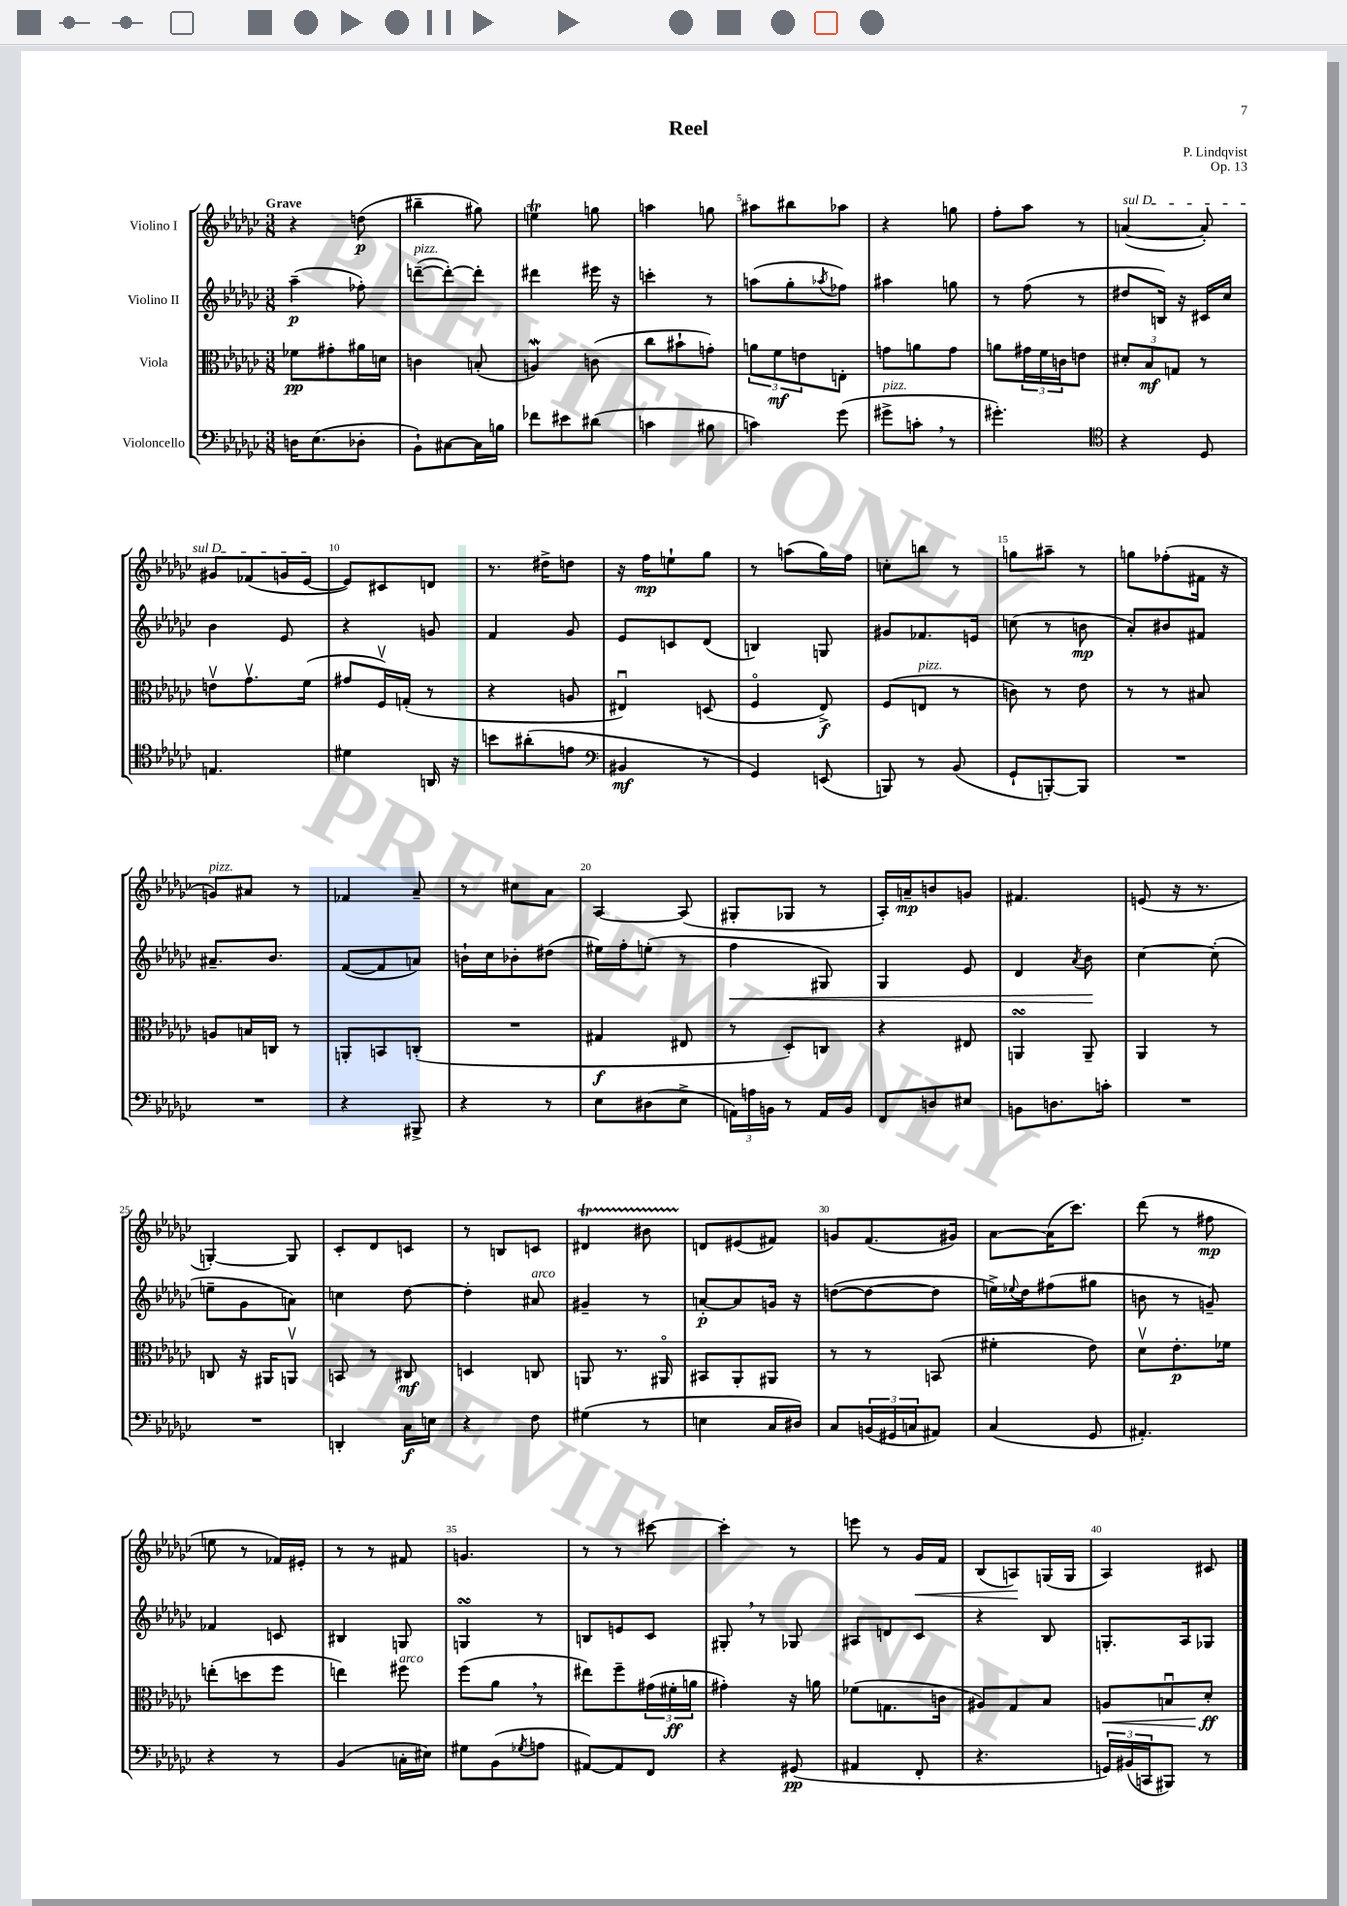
\header { title = "Reel" composer = "P. Lindqvist" opus = "Op. 13" }
<<
\new StaffGroup <<
\new Staff = "s0" \with { instrumentName = "Violino I" } {
    \clef treble \key ges \major \numericTimeSignature \time 3/8 \tempo "Grave"
    r4 d''8\p( |
    bis''4-- gis''8) |
    e''4\trill g''8 |
    a''4 g''8 |
    ais''8 bis''8 aes''8 |
    r4 g''8 |
    f''8-. aes''8 r8 |
    \once \override TextSpanner.bound-details.left.text = \markup { \italic "sul D" } a'4~\startTextSpan( a'8-.) |
    gis'8 fes'8( g'16 ees'16~\stopTextSpan |
    ees'8) cis'8 d'8 |
    r8. dis''16-> d''8 |
    r16 f''16\mp e''8-! ges''8 |
    r8 a''8( ges''16) f''16 |
    c''8-. b''8 r8 |
    g''8 ais''8-- r8 |
    g''8 fes''8-.( fis'16 r16 |
    g'8^\markup { \italic "pizz." }) ais'8 r8 |
    fes'4 aes'8-- |
    r8 cis''8 aes'8 |
    aes4~ aes8( |
    gis8-. ges8 r8 |
    aes16-.) a'16--\mp b'8 g'8 |
    fis'4. |
    e'8( r16 r8. |
    g4~-.) g8 |
    ces'8-. des'8 c'8 |
    r8 b8 c'8 |
    dis'4\startTrillSpan bis'8 |
    d'8\stopTrillSpan eis'8( fis'8) |
    g'8 f'8.( gis'16) |
    aes'8~ aes'16( ces'''8.) |
    des'''8( r8 fis''8\mp |
    e''8 r8 fes'16) eis'16-. |
    r8 r8 fis'8 |
    g'4. |
    r8 r8 cis'''8~ |
    cis'''4-. r8 |
    e'''8 r8 ges'16\< f'16 |
    bes8( a8\!) g16( g16 |
    aes4) cis'8 \bar "|." |
}
\new Staff = "s1" \with { instrumentName = "Violino II" } {
    \clef treble \key ges \major \numericTimeSignature \time 3/8
    aes''4--\p( fes''8-.) |
    d'''8~--^\markup { \italic "pizz." }( d'''8~-.) d'''8-. |
    dis'''4 eis'''16 r16 |
    c'''4-. r8 |
    a''8( ges''8-. \acciaccatura { aes''8 } fes''8) |
    ais''4 g''8 |
    r8 f''8( r8 |
    dis''8 b16) r16 cis'16 ces''16 |
    bes'4 ees'8 |
    r4 g'8 |
    f'4 ges'8 |
    ees'8 c'8 des'8( |
    b4) g8 |
    gis'8 fes'8. e'16 |
    c''8( r8 b'8\mp |
    aes'8-.) bis'8 fis'8 |
    ais'8.-- bes'8. |
    f'8~( f'8 a'8) |
    b'16-! ces''16 bes'8-. dis''8( |
    eis''16) f''16-. e''8-.( r8 |
    f''4\< gis8) |
    ges4 ees'8 |
    des'4 \acciaccatura { aes'8 } bes'8\! |
    ces''4~ ces''8-.( |
    e''8-- ges'8 a'8) |
    c''4 des''8~ |
    des''4-. ais'8^\markup { \italic "arco" } |
    gis'4-- r8 |
    a'8~-.\p a'8 g'16 r16 |
    d''8~( d''8~ d''8 |
    e''16->) \appoggiatura { ees''8 } des''16 fis''8( gis''8 |
    b'8 r8 g'8--) |
    fes'4 c'8 |
    bis4 g8 |
    g4\turn r8 |
    b8 e'8 ces'8 |
    gis8-. \breathe r8 ges8 |
    ais8 d'8 ces'8 |
    r4 bes8 |
    g8.-. aes16 ges8 \bar "|." |
}
\new Staff = "s2" \with { instrumentName = "Viola" } {
    \clef alto \key ges \major \numericTimeSignature \time 3/8
    fes'8\pp gis'8-. ais'16 d'16 |
    c'4 b8-.( |
    a4\mordent) c'8( |
    ces''8 bis'8-! g'8-.) |
    \tuplet 3/2 { a'8 f'8\mf e'8 } e8-. |
    g'8 a'8 g'8 |
    a'8 \tuplet 3/2 { gis'16 f'16 c'16 } e'8 |
    \tuplet 3/2 { dis'8-. bes8\mf g8 } r8 |
    e'8\upbow ges'8.\upbow f'16( |
    gis'8 f16\upbow) g16-.( r8 |
    r4 a8 |
    eis4\downbow) d8( |
    f4\flageolet ees8->\f) |
    f8( e8^\markup { \italic "pizz." } r8 |
    c'8) r8 ees'8 |
    r8 r8 bis8 |
    a8 b16 c16 r8 |
    a,8-. b,8 c8-.( |
    R4. |
    gis4\f eis8 |
    r8 des8-.) c8 |
    r4 eis8 |
    a,4\turn a,8-- |
    aes,4 r8 |
    c8 r16 ais,16 a,8\upbow |
    b,8 r8 cis8\mf |
    d4 c8 |
    a,8 r8. ais,16\flageolet |
    bis,8 aes,8-. ais,8 |
    r8 r8 b,8( |
    fis'4-. ees'8) |
    des'8\upbow ees'8.-.\p fes'16 |
    e''8-.( d''8 f''8 |
    e''4) fis''8^\markup { \italic "arco" } |
    f''8( aes'8 \breathe r8 |
    eis''8) f''8-- \tuplet 3/2 { gis'16( fis'16-.\ff a'16 } |
    gis'4-.) r16 a'16 |
    fes'8( g8. c'16 |
    ais8) ges8 bes8 |
    a8\< b8\downbow des'8-.\ff\! \bar "|." |
}
\new Staff = "s3" \with { instrumentName = "Violoncello" } {
    \clef bass \key ges \major \numericTimeSignature \time 3/8
    d16 ees8.( des8-. |
    bes,8-!) cis8~ cis16 b16 |
    fes'8 eis'8 dis'8( |
    c'4 bis8 |
    c'4) ges'8( |
    gis'8->^\markup { \italic "pizz." } c'8-. \breathe r8 |
    gis'4.-.) |
    \clef tenor r4 des8 |
    e4. |
    dis'4 a,16 r16 |
    b'8 ais'8-.( e'8 |
    \clef bass bis,4\mf r8 |
    ges,4) e,8( |
    b,,8) r8 bes,8( |
    ges,8-! b,,8~-.) b,,8 |
    R4. |
    R4. |
    r4 bis,,8-> |
    r4 r8 |
    ees8 dis8( ees8-> |
    \tuplet 3/2 { a,16) a16 b,16 } r8 a,16 b,16 |
    f,8 d8 eis8 |
    b,8 d8. c'16-. |
    R4. |
    R4. |
    d,4-. ces16\f e16 |
    r4 f8 |
    gis4( r8 |
    e4 ces16 dis16) |
    ces8 \tuplet 3/2 { b,16( gis,16 c16 } ais,8) |
    ces4( ges,8 |
    ais,4.-.) |
    r4 r8 |
    bes,4( c16-. eis16) |
    gis8 bes,8( \acciaccatura { ges8 } a8 |
    ais,8~) ais,8 f,8 |
    r4 gis,8\pp( |
    ais,4 f,8-. |
    r4. |
    \tuplet 3/2 { g,16) bis,16( c,16 } bis,,8) r8 \bar "|." |
}
>>
>>
\layout { \context { \Score \override BarNumber.break-visibility = ##(#f #t #t) barNumberVisibility = #(every-nth-bar-number-visible 5) } }
